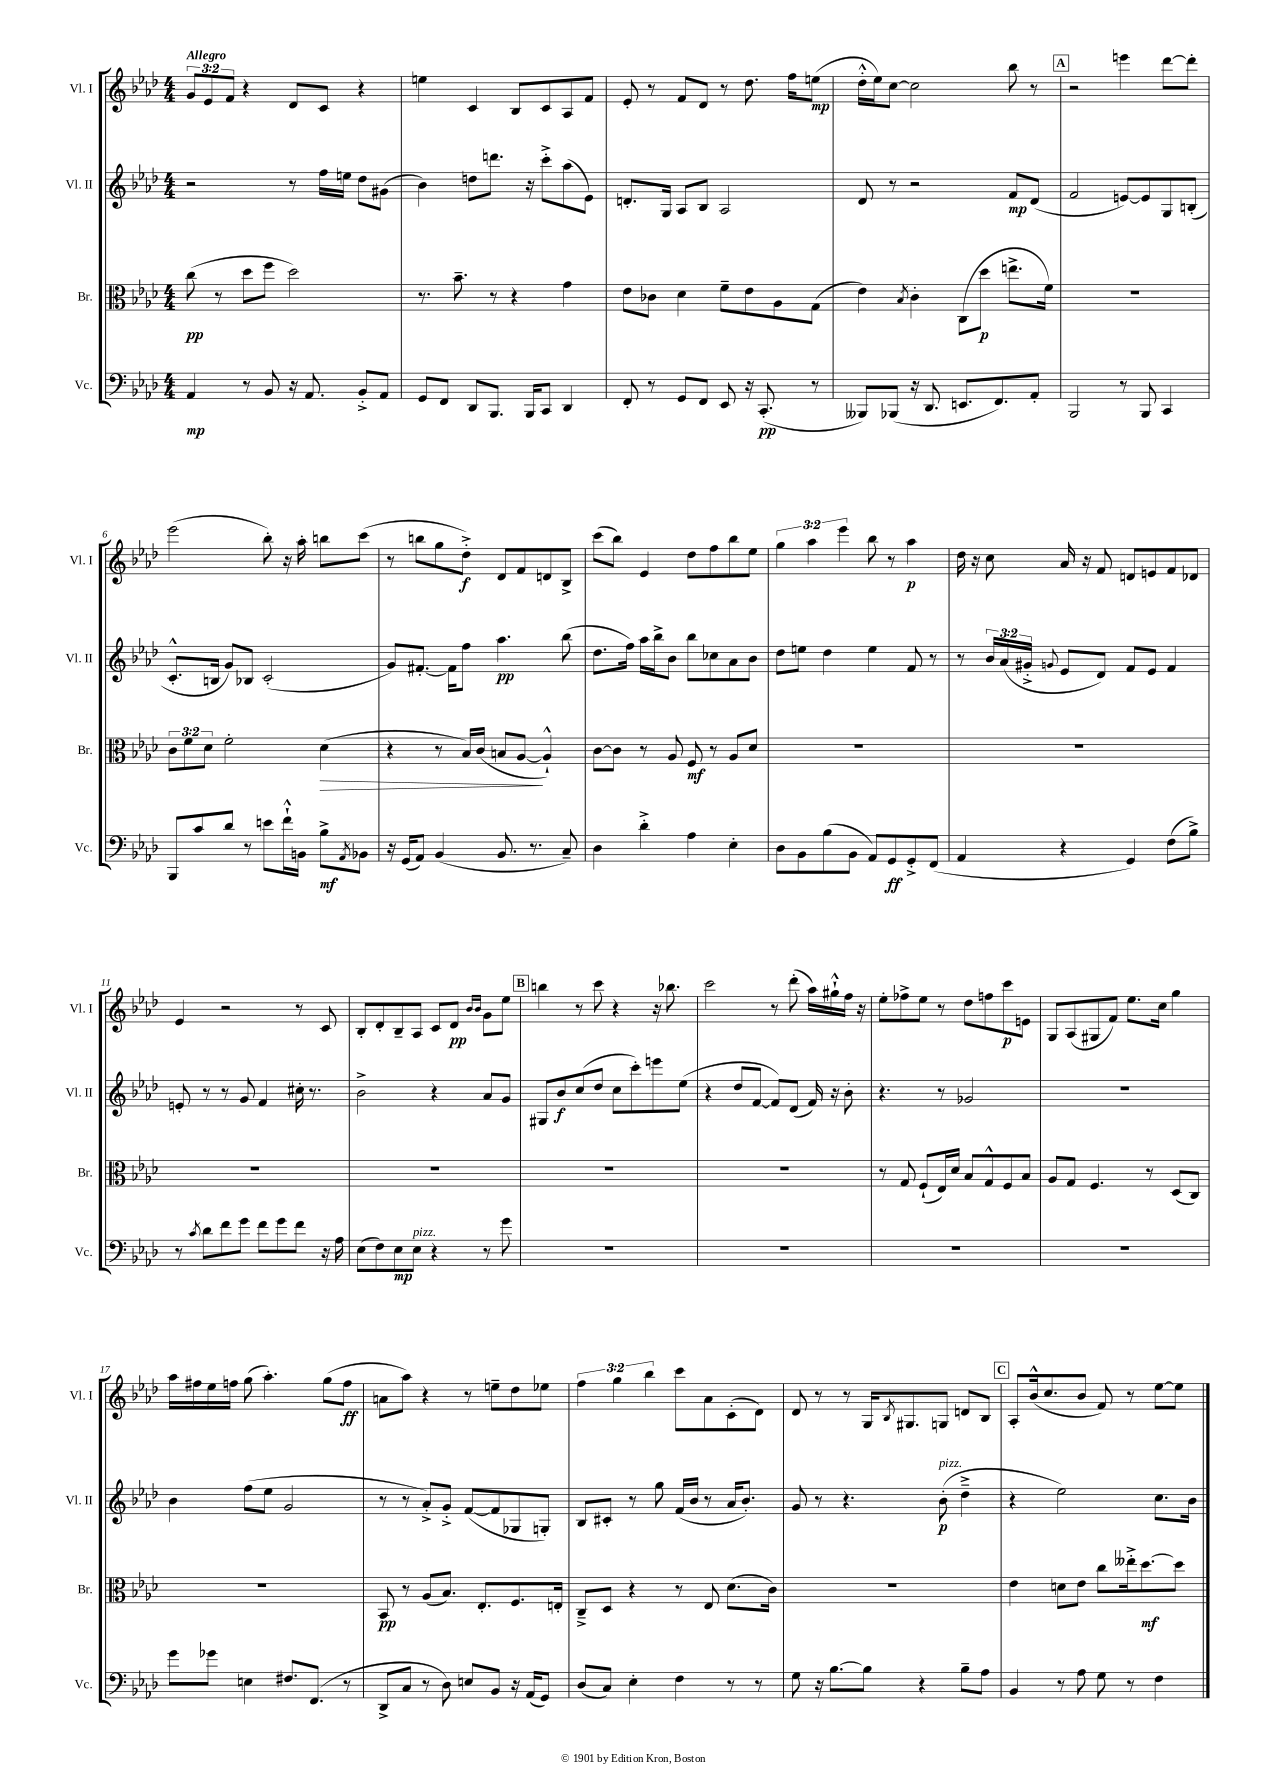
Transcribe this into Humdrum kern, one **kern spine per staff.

**kern	**kern	**kern	**kern
*staff4	*staff3	*staff2	*staff1
*clefF4	*clefC3	*clefG2	*clefG2
*k[b-e-a-d-]	*k[b-e-a-d-]	*k[b-e-a-d-]	*k[b-e-a-d-]
*M4/4	*M4/4	*M4/4	*M4/4
4AA-/	(8cc\	2r	12g/L
.	.	.	12e-/
.	8r	.	.
.	.	.	12f/J
8r	8dd-\L	.	4r
8BB-/	8ff\J	.	.
16r	2dd-\)	8r	8d-/L
8.AA-/	.	.	.
.	.	16ff\LL	8c/J
.	.	16ee\JJ	.
8BB-'^/L	.	8dd-\L	4r
8AA-/J	.	(8g#\J	.
=	=	=	=
8GG/L	8.r	4b-\)	4ee\
8FF/J	.	.	.
.	8.b-~\	.	.
8DD-/L	.	8dd\L	4c/
8.BBB-/J	8r	8.ddd\J	.
.	4r	.	8B-/L
16BBB-/LK	.	16r	.
8CC/J	.	8ccc'^\L	8c/
4DD-/	4g\	(8aa-\	8A-/
.	.	8e-\J)	8f/J
=	=	=	=
8FF'/	8e-\L	8.d'/L	8e-'/
8r	8c-\J	.	8r
.	.	16G/Jk	.
8GG/L	4d-\	8A-/L	8f/L
8FF/J	.	8B-/J	8d-/J
8EE-/	8f~\L	2A-/	8r
16r	8e-\	.	8.dd-\
(8.CC'/	.	.	.
.	8A-\	.	.
.	.	.	16ff\LK
8r	(8G\J	.	(8ee\J
=	=	=	=
8BBB--/L)	4e-\)	8d-/	16dd-'^^\LL
.	.	.	16ee-\J)
(8BBB-/J	.	8r	[8cc\J
.	8qB-/	.	.
16r	4c'\	2r	2cc\]
8.DD-/	.	.	.
8.EE/L	(8C\L	.	.
.	8dd-\J	.	.
8.FF/)	.	.	.
.	8.ee^\L	8f/L	8bb-\
8AA-'/J	.	(8d-/J	8r
.	16f\Jk)	.	.
=	=	=	=
2BBB-/	1r	2f/	2r
8r	.	[8e/L)	4eee\
8BBB-/	.	8e/]	.
4CC/	.	8G/	[8ddd-\L
.	.	(8B'/J	8ddd-'\]J
=	=	=	=
8BBB-/L	12c\L	8.c'^^/L	(2eee-\
.	12f\	.	.
8c/	.	.	.
.	12d-\J	.	.
.	.	16B/Jk	.
8d-/J	2f'\	8g/L)	.
8r	.	8B-/J	.
8e\L	.	(2c'/	8bb-'\)
16f`^^\L	.	.	16r
16BB\JJ	.	.	16aa-'\
8B-^\L	(4d-\	.	8bb\L
8qAA-/	.	.	.
8BB-\J	.	.	(8ccc\J
=	=	=	=
16r	4r	8g/L)	8r
(16GG/LK	.	.	.
8AA-/J)	.	[8.f#'/J	8bb\L
(4BB-/	8r	.	8gg\
.	.	16f#\]LK	.
.	16B-/LL)	8ff\J	8dd-'^\J)
.	(16c/JJ	.	.
8.BB-/	8B/L	4.aa-\	8d-/L
.	[8A-/J	.	8f/
8.r	.	.	.
.	4A-`^^/])	.	8d/
8C~/)	.	(8bb-\	8B-^/J
=	=	=	=
4D-\	[8c\L	8.dd-\L	(8ccc\L
.	8c\]J	.	8bb-\J)
.	.	16ff\Jk)	.
4d-'^\	8r	16aa-\LL	4e-/
.	.	16bb-^\J	.
.	8A-/	8b-\J	.
4A-\	8F/	8bb-\L	8dd-\L
.	8r	8cc-\	8ff\
4E-'\	8A-/L	8a-\	8bb-\
.	8d-/J	8b-\J	8ee-\J
=	=	=	=
8D-\L	1r	8dd-\L	6gg\
8BB-\	.	8ee\J	.
.	.	.	6aa-\
(8B-\	.	4dd-\	.
.	.	.	6eee-\
8BB-\J	.	.	.
8AA-/L)	.	4ee\	8bb-\
8GG/	.	.	8r
8GG'^/	.	8f/	4aa-\
(8FF/J	.	8r	.
=	=	=	=
4AA-/	1r	8r	16dd-\
.	.	.	16r
.	.	24b-/LL	8cc\
.	.	(24a-/	.
.	.	24g#'^/JJ	.
.	.	8qqg/	.
4r	.	8e-/L	16a-/
.	.	.	16r
.	.	8d-/J)	8f/
4GG/)	.	8f/L	8d/L
.	.	8e-/J	8e/
(8F\L	.	4f/	8f/
8B-^\J)	.	.	8d-/J
=	=	=	=
8r	1r	8e'/	4e-/
8qc/	.	.	.
8d-\L	.	8r	.
8f\	.	8r	2r
8g\J	.	8g/	.
8f\L	.	4f/	.
8g\	.	.	.
8f\J	.	16cc#'\	8r
.	.	8.r	.
16r	.	.	8c/
16A-\	.	.	.
=	=	=	=
(8E-\L	1r	2b-^\	8B-'/L
8F\)	.	.	8d-'/
8E-\	.	.	8B-~/
8E-\J	.	.	8A-/J
4r	.	4r	8c/L
.	.	.	8d-/J
.	.	.	16qqb-/LL
.	.	.	16qqb-/JJ
8r	.	8a-/L	8g\L
8g\	.	8g/J	8ee-\J
=	=	=	=
1r	1r	8G#/L	4bb\
.	.	8b-/	.
.	.	(8cc/	8r
.	.	8dd-/J	8ccc\
.	.	8cc\L	4r
.	.	8ccc'\)	.
.	.	8eee\	16r
.	.	.	8.bb-\
.	.	(8ee-\J	.
=	=	=	=
1r	1r	4r	2ccc\
.	.	8dd-/L	.
.	.	[8f/J	.
.	.	8f/]L)	8r
.	.	(8d-/J	(8ddd-'\
.	.	16f/)	16aa-\LL)
.	.	16r	16gg#`^^\
.	.	8b-'\	16ff\JJ
.	.	.	16r
=	=	=	=
1r	8r	4.r	8ee-'\L
.	8G/	.	8ff-^\
.	(8F`/L	.	8ee-\J
.	16E-/L)	8r	8r
.	16d-/JJ	.	.
.	8B-/L	2g-/	8dd-\L
.	8G^^/	.	8ff\
.	8F/	.	8ccc\
.	8B-/J	.	8e\J
=	=	=	=
1r	8A-/L	1r	8G/L
.	8G/J	.	(8A-/
.	4.F/	.	8G#/
.	.	.	8f/J)
.	.	.	8.ee-\L
.	8r	.	.
.	.	.	16cc\Jk
.	(8D-/L	.	4gg\
.	8C/J)	.	.
=	=	=	=
8g\L	1r	4b-\	16aa-\LL
.	.	.	16ff#\
8g-\J	.	.	16ee-\
.	.	.	16ff\JJ
4E\	.	(8ff\L	(8gg\
.	.	8ee-\J	4.aa-'\)
8.F#/L	.	2g/	.
(8.FF/J	.	.	.
.	.	.	(8gg\L
8r	.	.	8ff\J
=	=	=	=
8DD-^/L	8BB-/	8r	8a\L
8C/J	8r	8r	8aa-\J)
8r	(8A-/L	8a-'^/L)	4r
8D-\)	8.B-/J)	8g'^/J	.
8E/L	.	([8f/L	8r
.	8.E-'/L	.	.
8BB-/J	.	8f/]	8ee~\L
16r	8.F/	8G-/	8dd-\
(16AA-/LK	.	.	.
8GG/J)	.	8G'/J)	8ee-\J
.	16E'/Jk	.	.
=	=	=	=
(8D-/L	8C~^/L	8B-/L	6ff\
8C/J)	8D-/J	8c#'/J	.
.	.	.	6gg\
4E-'\	4r	8r	.
.	.	.	6bb-\
.	.	8gg\	.
4F\	8r	(16f/LL	8ccc\L
.	.	16b-/JJ	.
.	8E-/	8r	8a-\
8r	(8.d-\L	16a-/LK	(8c'\
.	.	8.b-'/J)	.
8r	.	.	8d-\J)
.	16c\Jk)	.	.
=	=	=	=
8G\	1r	8g/	8d-/
16r	.	8r	8r
[8.B-\L	.	.	.
.	.	4.r	8r
8B-\]J	.	.	16G/LK
.	.	.	8qB-/
.	.	.	8.G#/
4r	.	.	.
.	.	(8b-'\	8G/J
8B-~\L	.	4dd-~^\	8d/L
8A-\J	.	.	8B-/J
=	=	=	=
4BB-/	4e-\	4r	8A-'/L
.	.	.	(16b-^^/k
.	.	.	8.cc/
8r	8d\L	2ee-\)	.
8A-\	8e-\J	.	8b-/J
8G\	8cc\L	.	8f/)
8r	16ee--'^\k	.	8r
.	[8.dd-\	.	.
4F\	.	8.cc\L	[8ee-\L
.	8dd-\]J	.	8ee-\]J
.	.	16b-\Jk	.
==	==	==	==
*-	*-	*-	*-
